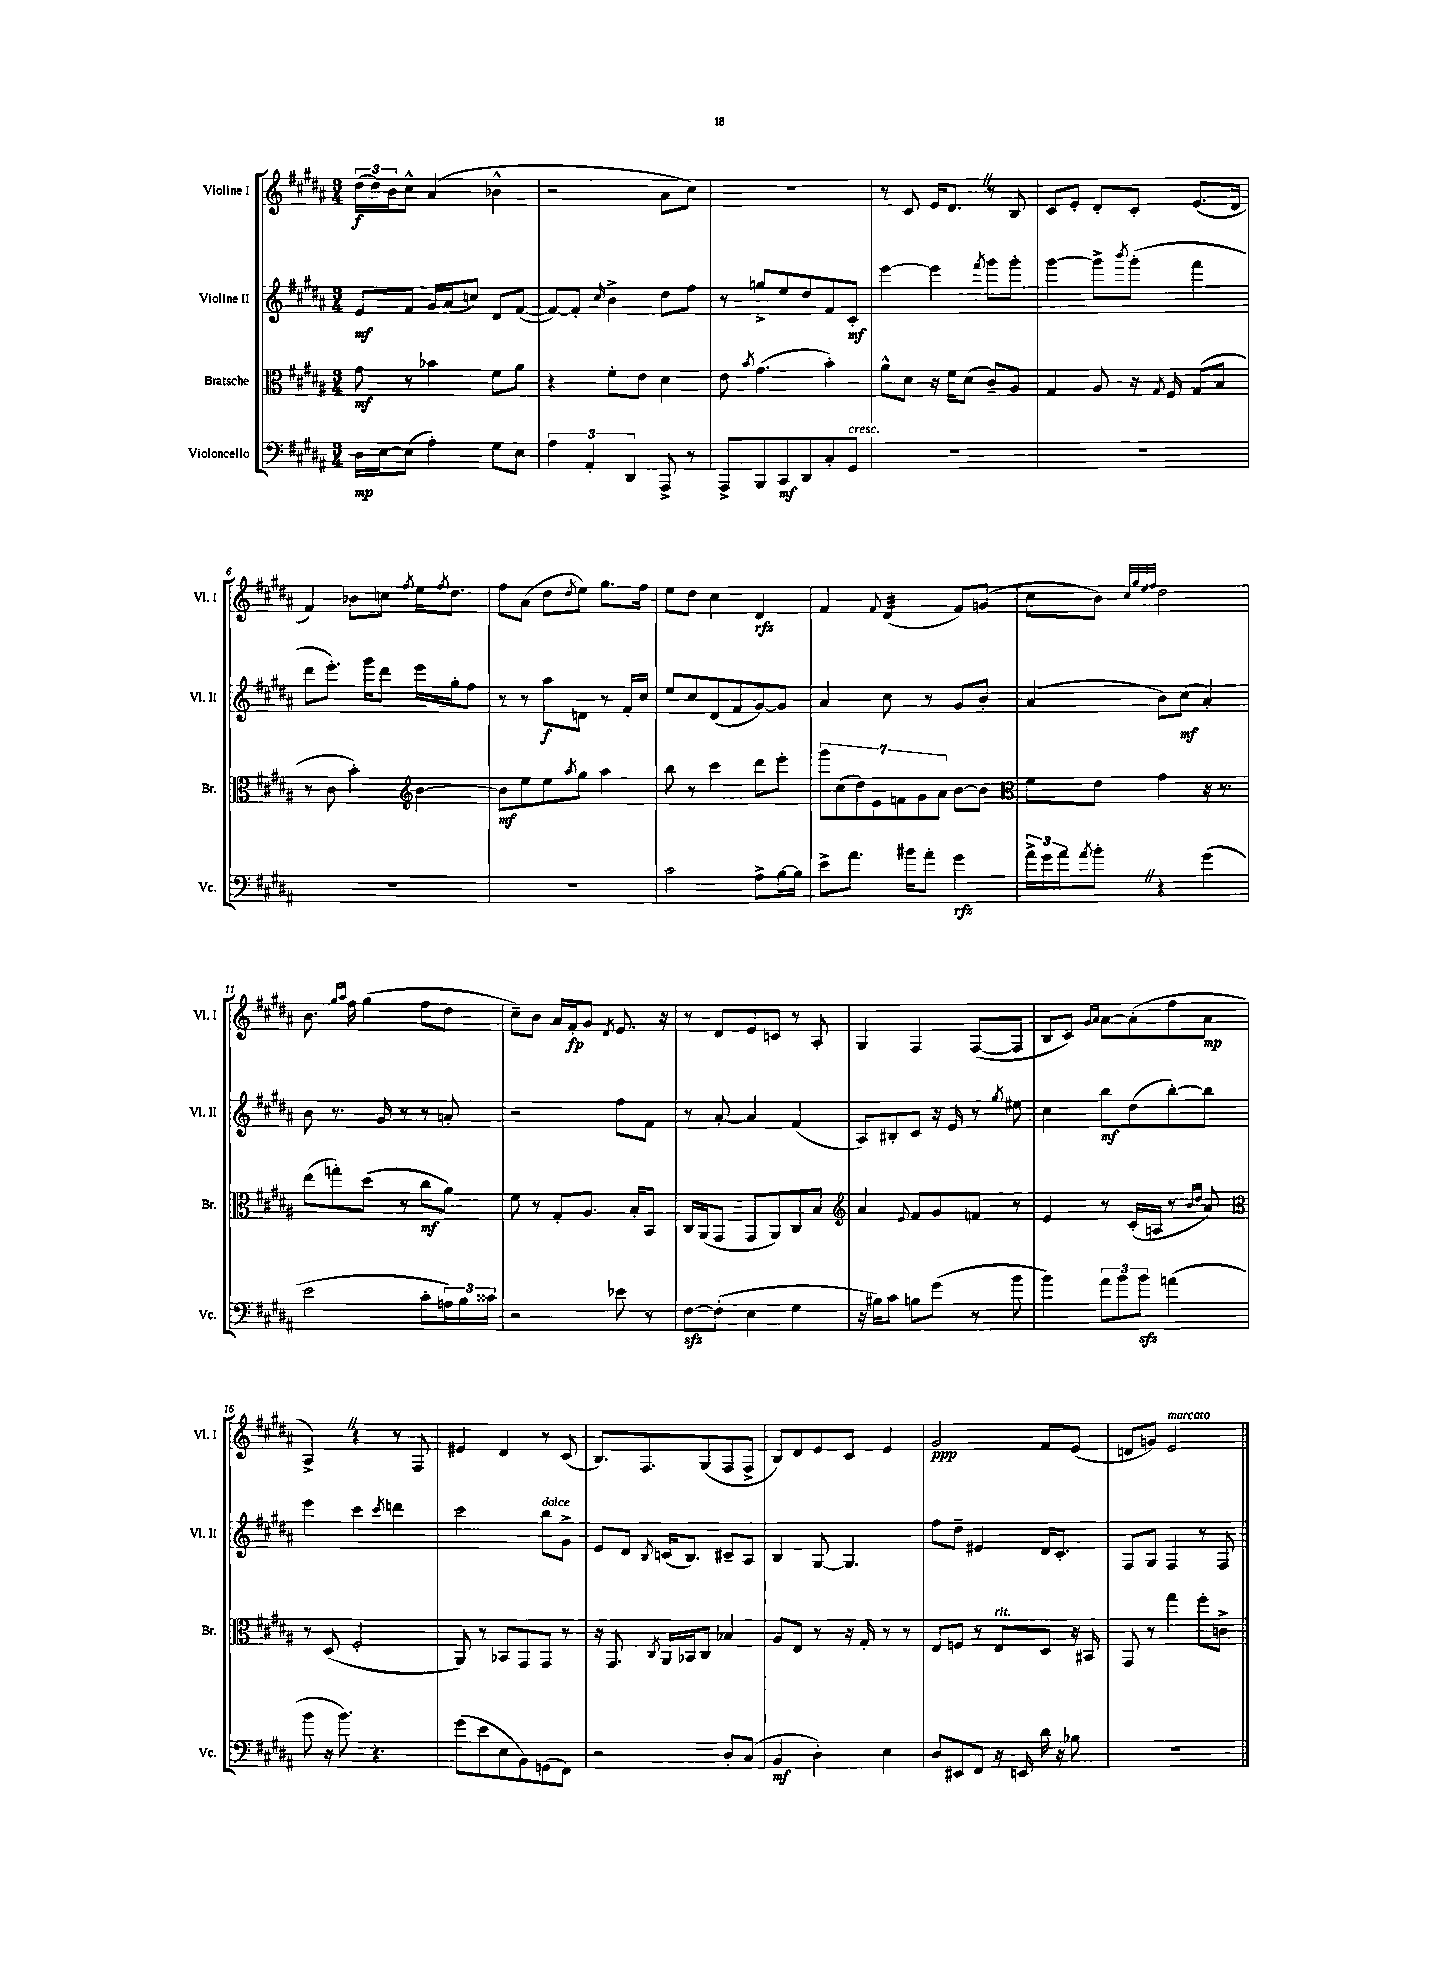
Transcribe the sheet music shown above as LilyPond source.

<<
\new StaffGroup <<
\new Staff = "s0" \with { instrumentName = "Violine I" shortInstrumentName = "Vl. I" } {
    \clef treble \key b \major \numericTimeSignature \time 3/4
    \tuplet 3/2 { dis''16\f( dis''16) b'16 } cis''8-^ ais'4( bes'4-^ |
    r2 ais'8 cis''8) |
    R2. |
    r8 cis'8 e'16 dis'8. \once \override BreathingSign.text = \markup { \musicglyph "scripts.caesura.straight" } \breathe r8 b8 |
    cis'8 e'8-. dis'8-. cis'8-. e'8.( dis'16 |
    fis'4) bes'8 c''8 \acciaccatura { fis''8 } e''16 \acciaccatura { fis''8 } dis''8. |
    fis''8 ais'8( dis''8 \acciaccatura { dis''8 } e''8) gis''8. fis''16 |
    e''8 dis''8 cis''4 dis'4\rfz |
    fis'4 \appoggiatura { fis'8 } dis'4:32( fis'8) g'8( |
    cis''8 b'8) \grace { cis''32 gis''32 e''32 fis''32 } dis''2 |
    b'8. \grace { gis''16 ais''16 } fis''16 gis''4( fis''8 dis''8 |
    cis''8--) b'8 ais'16 fis'16-.\fp gis'8 \acciaccatura { dis'8 } e'8. r16 |
    r8 dis'8 e'8 c'8 r8 ais8-. |
    gis4 fis4 fis8~( fis8 |
    b8 cis'8) \grace { gis'16 ais'16 } ais'8~ ais'8-.( fis''8 ais'8\mp |
    ais4->) \once \override BreathingSign.text = \markup { \musicglyph "scripts.caesura.straight" } \breathe r4 r8 fis8 |
    eis'4 dis'4 r8 cis'8( |
    b8.) fis8. gis8( fis8 fis8-> |
    b8) dis'8 e'8 cis'8 e'4 |
    gis'2\ppp fis'8 e'8( |
    d'8 g'8) e'2^\markup { \italic "marcato" } \bar "|." |
}
\new Staff = "s1" \with { instrumentName = "Violine II" shortInstrumentName = "Vl. II" } {
    \clef treble \key b \major \numericTimeSignature \time 3/4
    e'8\mf fis'8 gis'16 ais'16( c''8) dis'8 fis'8~( |
    fis'8~) fis'8-. \grace { cis''16 } b'4-> dis''8 fis''8 |
    r8 g''8-> e''8 dis''8 fis'8 cis'8-.\mf |
    e'''4~ e'''4 \acciaccatura { fis'''8 } gis'''8 gis'''8-. |
    gis'''4~ gis'''8-> \acciaccatura { b'''8 } gis'''8-.( fis'''4 |
    dis'''8 e'''8.-.) gis'''16 dis'''8 e'''16 gis''16-. fis''8 |
    r8 r8 ais''8\f d'8 r8 fis'16-. cis''16 |
    e''8 cis''8 dis'8( fis'8 gis'8~) gis'8 |
    ais'4 cis''8 r8 gis'8 b'8-. |
    ais'4( b'8) cis''8\mf( ais'4-.) |
    b'8 r8. gis'16 r8 r8 a'8-. |
    r2 fis''8 fis'8 |
    r8 ais'8~-. ais'4 fis'4( |
    ais8) bis8-. cis'8 r16 e'16 r8 \acciaccatura { gis''8 } eis''8 |
    cis''4 b''8\mf dis''8( b''8~-.) b''8 |
    e'''4 cis'''4 \acciaccatura { cis'''8 } d'''4 |
    cis'''2 b''8^\markup { \italic "dolce" } gis'8-> |
    e'8 dis'8 \acciaccatura { b8 } c'16( b8.) cis'8-- ais8 |
    b4 gis8~ gis4. |
    fis''8 dis''8-- eis'4 dis'16 cis'8.-. |
    fis8 gis8 fis4 r8 fis8 \bar "|." |
}
\new Staff = "s2" \with { instrumentName = "Bratsche" shortInstrumentName = "Br." } {
    \clef alto \key b \major \numericTimeSignature \time 3/4
    gis'8\mf r8 bes'4 fis'8 ais'8 |
    r4 fis'8-. e'8 dis'4 |
    e'8 \acciaccatura { b'8 } gis'4.( b'4-.) |
    ais'8-^ dis'8 r16 fis'16 dis'8( cis'8--) ais8 |
    gis4 ais8 r16 \acciaccatura { gis8 } fis16 gis8( b8 |
    r8 cis'8 b'4-.) \clef treble b'4~ |
    b'8\mf e''8 e''8 \acciaccatura { ais''8 } gis''8 ais''4 |
    b''8 r8 cis'''4 dis'''8 e'''8-. |
    \tuplet 7/4 { gis'''8 cis''8( dis''8) e'8 f'8 gis'8 ais'8 } b'8~ b'8 |
    \clef alto fis'8 e'8 gis'4 r16 r8. |
    e''8( g''8-.) dis''8( r8 cis''8\mf ais'8) |
    fis'8 r8 gis8-. ais8. b16-. b,8 |
    cis16 ais,16( gis,8 gis,8 ais,8) cis8 b8 |
    \clef treble ais'4 \appoggiatura { e'8 } fis'8 gis'8 f'8 r8 |
    e'4 r8 cis'16-.( a16 r8 \grace { b'16 dis''16 } ais'8) |
    \clef alto r8 dis8( fis2-. |
    ais,8) r8 bes,8 gis,8 gis,8 r8 |
    r16 gis,8. \acciaccatura { cis8 } ais,16 bes,16 cis8 bes4 |
    ais8 e8 r8 r16 gis16-. r8 r8 |
    e8 f8 r8 e8^\markup { \italic "rit." } dis8 r16 bis,16 |
    gis,8 r8 gis''4 fis''8-. c'8-> \bar "|." |
}
\new Staff = "s3" \with { instrumentName = "Violoncello" shortInstrumentName = "Vc." } {
    \clef bass \key b \major \numericTimeSignature \time 3/4
    dis16\mp e16~ e8( ais4-.) gis8 e8 |
    \tuplet 3/2 { ais4 ais,4-. dis,4 } ais,,8-> r8 |
    ais,,8-> b,,8 cis,8\mf dis,8 cis8-. gis,8^\markup { \italic "cresc." } |
    R2. |
    R2. |
    R2. |
    R2. |
    cis'2 ais8-> b16~ b16 |
    e'8-> ais'8. bis'16 ais'8-. gis'4\rfz |
    \tuplet 3/2 { ais'16-> gis'16 ais'16 } \acciaccatura { ais'8 } b'8-. \once \override BreathingSign.text = \markup { \musicglyph "scripts.caesura.straight" } \breathe r4 gis'4( |
    e'2 cis'8-. \tuplet 3/2 { a16) b16 cisis'16 } |
    r2 ees'8 r8 |
    fis8~\sfz fis8-.( e4 gis4 |
    r16 bis16) cis'8 b8 gis'8( r8 b'8 |
    b'4) \tuplet 3/2 { ais'8 b'8 b'8\sfz } a'4( |
    b'8 r16 b'8.) r4. |
    gis'8( e'8 e8 b,8) g,8( fis,8) |
    r2 dis8-. cis8( |
    b,4\mf dis4-.) e4 |
    dis8 eis,8 fis,8 r16 e,16 dis'16 r16 bes8 |
    R2. \bar "|." |
}
>>
>>
